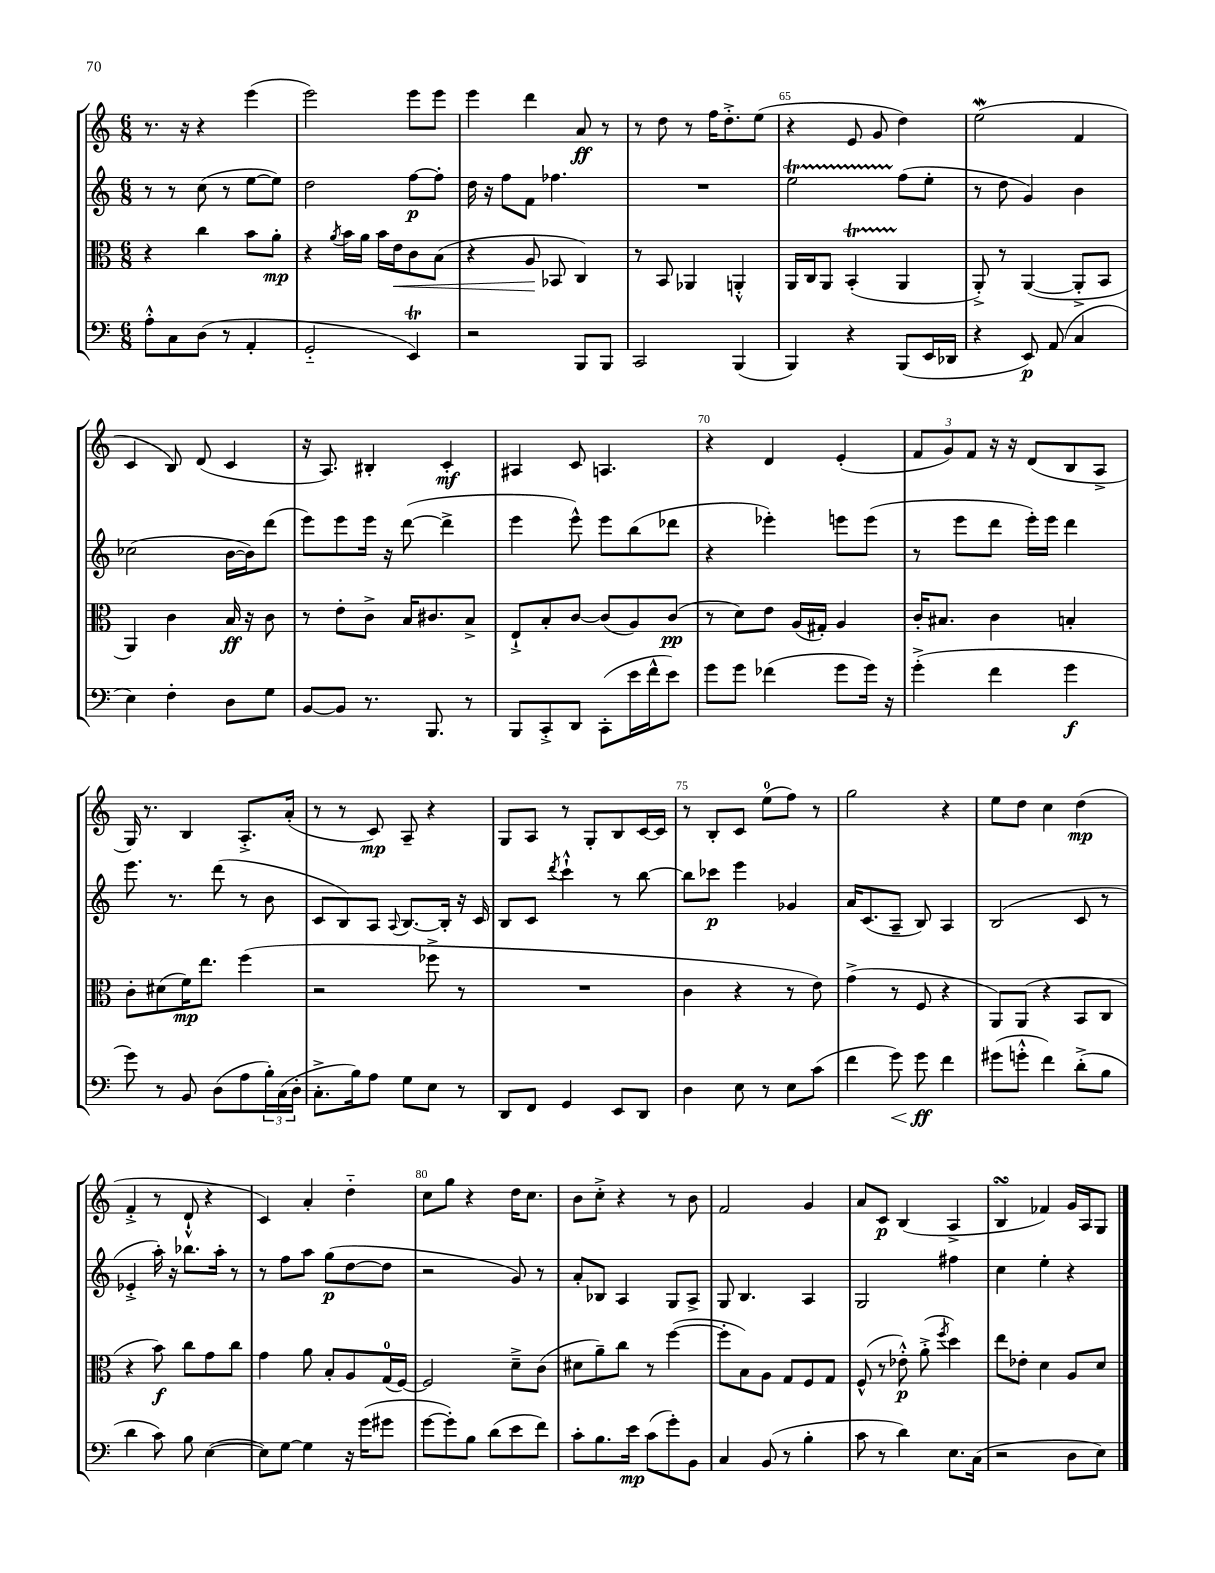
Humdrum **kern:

**kern	**kern	**kern	**kern
*staff4	*staff3	*staff2	*staff1
*clefF4	*clefC3	*clefG2	*clefG2
*k[]	*k[]	*k[]	*k[]
*M6/8	*M6/8	*M6/8	*M6/8
8A'^^	4r	8r	8.r
8C	.	8r	.
.	.	.	16r
(8D	4cc	(8cc	4r
8r	.	8r	.
4AA'	8b	[8ee	(4eee
.	8a'	8ee])	.
=	=	=	=
2GG'~	4r	2dd	2eee)
.	8qa	.	.
.	16b	.	.
.	16a	.	.
.	16b	.	.
.	16e	.	.
4EE)	8c	[8ff	8eee
.	(8B	8ff']	8eee
=	=	=	=
2r	4r	16dd	4eee
.	.	16r	.
.	.	8ff	.
.	8A	8f	4ddd
.	8BB-	4.ff-	.
8BBB	4C)	.	8a
8BBB	.	.	8r
=	=	=	=
2CC	8r	2.r	8r
.	8BB	.	8dd
.	4AA-	.	8r
.	.	.	16ff
.	.	.	8.dd'^
(4BBB	4AA'^^	.	.
.	.	.	(8ee
=	=	=	=
4BBB)	16AA	2ee	4r
.	16C	.	.
.	8AA	.	.
4r	(4BB'	.	8e
.	.	.	8g
(8BBB	4AA	(8ff	4dd)
16EE	.	8ee'	.
16DD-	.	.	.
=	=	=	=
4r	8AA'^)	8r	(2ee
.	8r	8dd	.
8EE)	([4AA	4g)	.
(8AA	.	.	.
4C	8AA'^]	4b	4f
.	8BB	.	.
=	=	=	=
4E)	4AA)	(2cc-	4c
4F'	4c	.	8B)
.	.	.	(8d
8D	16B	[16b	4c
.	16r	16b])	.
8G	8c	(8ddd	.
=	=	=	=
[8BB	8r	8eee)	16r
.	.	.	8.A)
8BB]	8e'	8eee	.
8.r	8c^	16eee	4B#'
.	.	16r	.
.	16B	([8ddd	.
8.BBB	8.c#	.	.
.	.	4ddd^]	4c'
8r	8B^	.	.
=	=	=	=
8BBB	8E`^	4eee	4A#
8CC'^	8B'	.	.
8DD	[8c	8eee^^)	8c
(8CC'	(8c]	8eee	4.A
16e	8A)	(8bb	.
16f^^	.	.	.
8e)	(8c	8ddd-	.
=	=	=	=
8g	8r	4r	4r
8g	8d)	.	.
(4f-	8e	4eee-')	4d
.	(16A	.	.
.	16G#')	.	.
8g	4A	8eee	(4e'
16g)	.	(8eee	.
16r	.	.	.
=	=	=	=
(4g'^	16c'	8r	12f
.	8.B#	.	.
.	.	.	12g)
.	.	8eee	.
.	.	.	12f
4f	4c	8ddd	16r
.	.	.	16r
.	.	16eee')	(8d
.	.	16eee	.
4g	4B'	4ddd	8B
.	.	.	8A^
=	=	=	=
8g)	8c'	8.eee	16G)
.	.	.	8.r
8r	(8d#	.	.
.	.	8.r	.
8BB	16f)	.	4B
.	8.ee	.	.
(8D	.	(8ddd	.
8A	(4ff	8r	8.A'^
24B')	.	8b	.
(24C	.	.	.
.	.	.	(16a'
24D'	.	.	.
=	=	=	=
8.C'^	2r	8c	8r
.	.	8B)	8r
16B)	.	.	.
8A	.	8A	8c)
.	.	8qqA	.
8G	.	[8.B	8A~
8E	8ff-^	.	4r
.	.	16B']	.
8r	8r	16r	.
.	.	16c	.
=	=	=	=
8DD	2.r	8B	8G
8FF	.	8c	8A
.	.	8qddd	.
4GG	.	4ccc`^^	8r
.	.	.	8G'
8EE	.	8r	8B
8DD	.	[8bb	[16c
.	.	.	16c]
=	=	=	=
4D	4c	8bb]	8r
.	.	8ccc-	8B'
8E	4r	4eee	8c
8r	.	.	(8ee
8E	8r	4g-	8ff)
(8c	8e)	.	8r
=	=	=	=
4f	(4g^	16a	2gg
.	.	(8.c	.
8g)	8r	8A~	.
8g	8F	8B)	.
4f	4r	4A	4r
=	=	=	=
(8g#	8AA)	(2B	8ee
8g'^^	(8AA	.	8dd
4f)	4r	.	4cc
(8d'^	8BB	8c	(4dd
8B	8C	8r	.
=	=	=	=
4d	4r	4e-'^	4f'^
8c)	8b)	16aa')	8r
.	.	16r	.
8B	8cc	8.bb-	8d`^^
([4E	8g	.	4r
.	.	16aa'	.
.	8cc	8r	.
=	=	=	=
8E])	4g	8r	4c)
[8G	.	8ff	.
4G]	8a	8aa	4a'
.	8B'	(8gg	.
16r	8A	[8dd	4dd'~
(16g	.	.	.
8g#	(16G	8dd]	.
.	[16F)	.	.
=	=	=	=
[8g	2F]	2r	8cc
8g'])	.	.	8gg
8B	.	.	4r
(8d	.	.	.
8e	8d~^	8g)	16dd
.	.	.	8.cc
8f)	(8c	8r	.
=	=	=	=
8c'	8d#	8a'	8b
8.B	8a~)	8B-	8cc'^
.	8cc	4A	4r
16e	.	.	.
(8c	8r	.	.
8g')	([4ff	8G	8r
8BB	.	8A^	8b
=	=	=	=
4C	8ff']	8G	2f
.	8B)	4.B	.
(8BB	8A	.	.
8r	8G	.	.
4B'	8F	4A	4g
.	8G	.	.
=	=	=	=
8c	(8F^^	2G	8a
8r	8r	.	8c
4d)	8e-'^^)	.	(4B
.	(8a'^	.	.
.	8qff	.	.
8.E	4dd)	4ff#	4A^
(16C	.	.	.
=	=	=	=
2r	8ee	4cc	4B
.	8e-'	.	.
.	4d	4ee'	4f-)
8D	8A	4r	16g
.	.	.	16A
8E)	8d	.	8G
==	==	==	==
*-	*-	*-	*-
